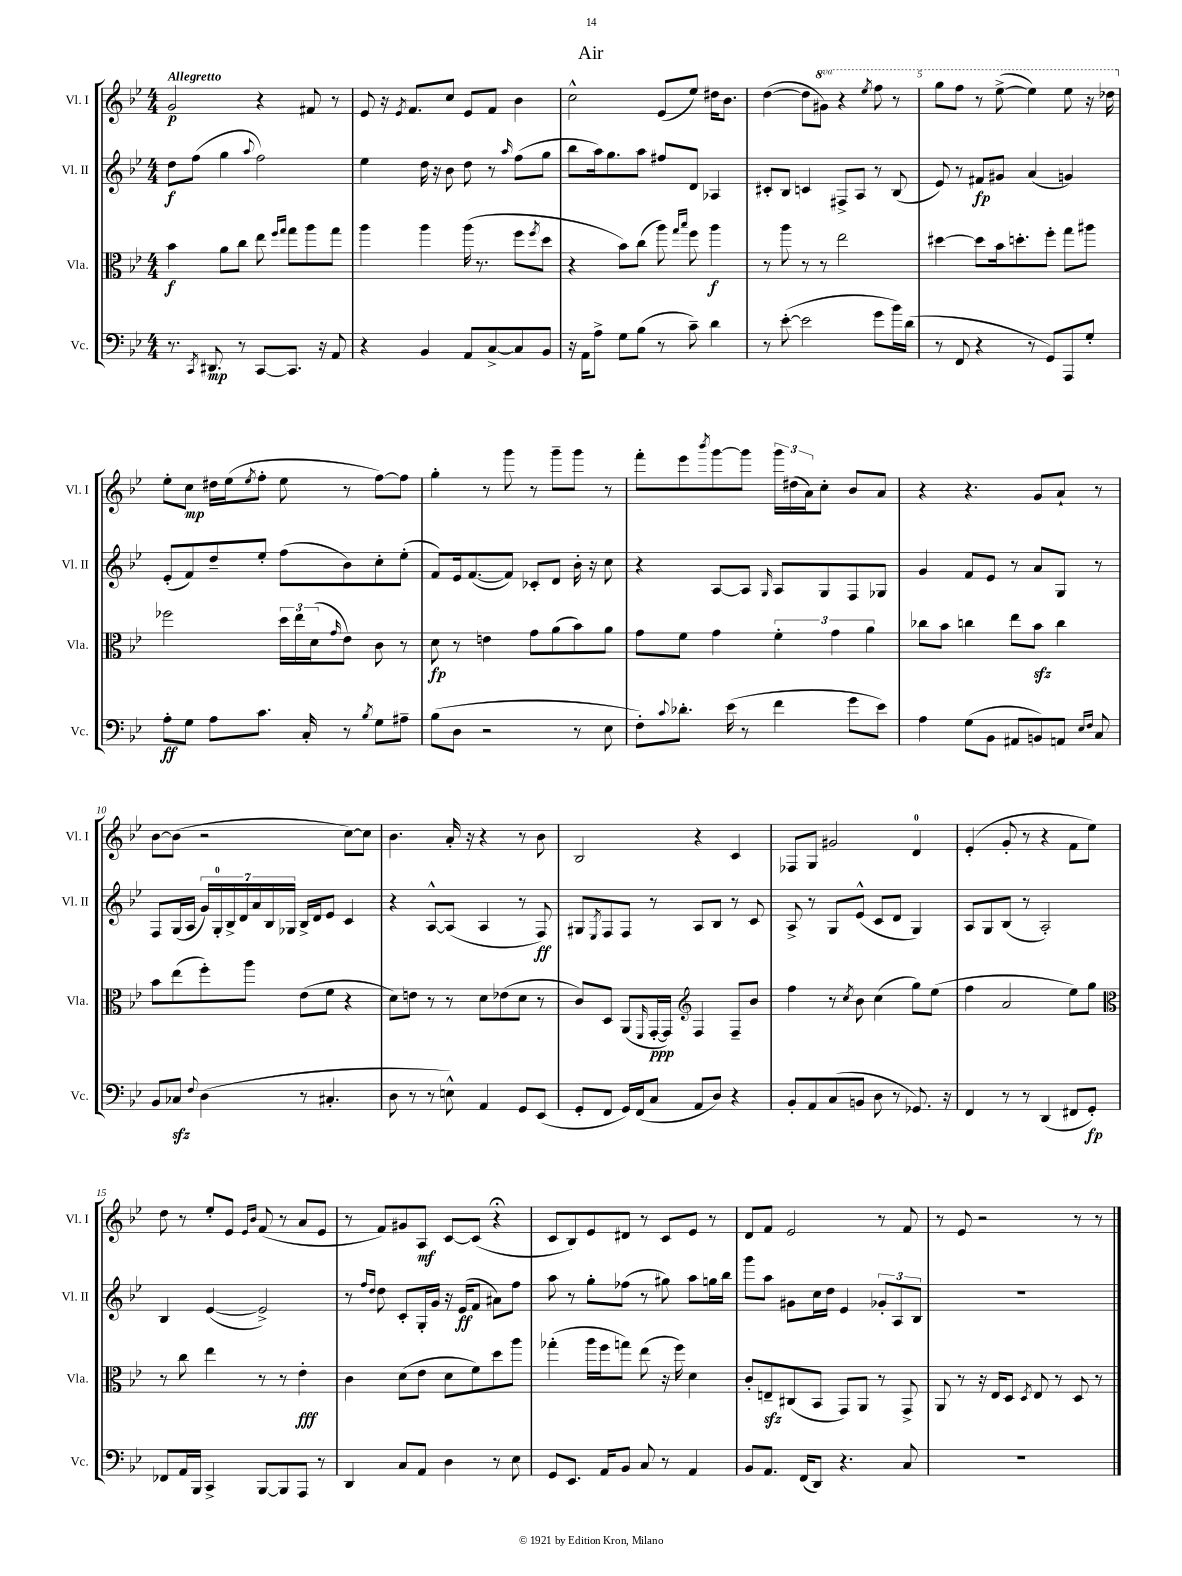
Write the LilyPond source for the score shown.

\header { title = "Air" }
<<
\new StaffGroup <<
\new Staff = "s0" \with { instrumentName = "Vl. I" shortInstrumentName = "Vl. I" } {
    \clef treble \key bes \major \numericTimeSignature \time 4/4 \set Staff.ottavationMarkups = #ottavation-simple-ordinals \tempo "Allegretto"
    g'2\p r4 fis'8 r8 |
    ees'8 r16 \acciaccatura { ees'8 } f'8. c''8 ees'8 f'8 bes'4 |
    c''2-^ ees'8( ees''8) dis''16 bes'8. |
    d''4~( d''8 \ottava #1 gis''8) r4 \acciaccatura { ees'''8 } f'''8 r8 |
    g'''8 f'''8 r8 ees'''8~->( ees'''4) ees'''8 r16 des'''16 \ottava #0 |
    ees''8-. c''8\mp dis''16 ees''16( \acciaccatura { ees''8 } f''8-. ees''8 r8 f''8~) f''8 |
    g''4-. r8 g'''8 r8 g'''8-- g'''8 r8 |
    f'''8-. ees'''8 \acciaccatura { bes'''8 } g'''8~ g'''8 \tuplet 3/2 { g'''16 dis''16( a'16) } c''8-. bes'8 a'8 |
    r4 r4. g'8 a'8-! r8 |
    bes'8~ bes'8( r2 c''8~) c''8 |
    bes'4. a'16-. r16 r4 r8 bes'8 |
    bes2 r4 c'4 |
    fes8 g8 gis'2 d'4-0 |
    ees'4-.( g'8-. r8 r4 f'8 ees''8) |
    d''8 r8 ees''8-. ees'8 \grace { ees'16 bes'16 } f'8( r8 a'8 ees'8 |
    r8 f'8) gis'8 a8\mf c'8~ c'8( r4\fermata |
    c'8 bes8) ees'8 dis'8 r8 c'8 ees'8 r8 |
    d'8 f'8 ees'2 r8 f'8 |
    r8 ees'8 r2 r8 r8 \bar "|." |
}
\new Staff = "s1" \with { instrumentName = "Vl. II" shortInstrumentName = "Vl. II" } {
    \clef treble \key bes \major \numericTimeSignature \time 4/4
    d''8\f f''8( g''4 \appoggiatura { a''8 } f''2) |
    ees''4 d''16 r16 bes'8 d''8 r8 \grace { a''16 } f''8( g''8 |
    bes''8 a''16) g''8. a''8 fis''8 d'8 aes4 |
    cis'8-. bes8 c'4 fis8-> a8 r8 bes8( |
    ees'8) r8 fis'8\fp gis'8 a'4( g'4) |
    ees'8-.( f'8) d''8-- ees''8-. f''8( bes'8) c''8-. ees''8-.( |
    f'8) ees'16 f'8.~( f'8) ces'8-. d'8 bes'16-. r16 c''8 |
    r4 a8~ a8 \grace { g16 } a8 g8 f8 ges8 |
    g'4 f'8 ees'8 r8 a'8 g8 r8 |
    f8 g16( a16 \tuplet 7/4 { g'16) g16-0-. bes16-> d'16 a'16 bes16 ges16 } bes16-> d'16 ees'8 c'4 |
    r4 a8~-^ a8( a4 r8 f8\ff) |
    gis8 \acciaccatura { ees8 } f8 f8 r8 a8 bes8 r8 c'8 |
    a8-> r8 g8 ees'8-^( c'8 d'8 g4) |
    a8 g8 bes8( r8 a2-.) |
    bes4 ees'4~( ees'2->) |
    r8 \grace { f''16 d''16 } d''8 c'8-. g16-. g'16 r16 ees'16\ff( f'8 ais'8) f''8 |
    a''8 r8 g''8-. fes''8( r8 gis''8) a''8 g''16 bes''16 |
    g'''8 a''8 gis'8 c''16 d''16 ees'4 \tuplet 3/2 { ges'8-. a8 bes8 } |
    R1 \bar "|." |
}
\new Staff = "s2" \with { instrumentName = "Vla." shortInstrumentName = "Vla." } {
    \clef alto \key bes \major \numericTimeSignature \time 4/4
    bes'4\f a'8 c''8 ees''8 \grace { f''16 g''16 } g''8 a''8 g''8 |
    a''4 a''4 a''16( r8. f''8 \acciaccatura { f''8 } d''8 |
    r4 bes'8) c''8( a''8) \grace { g''16 bes''16 } f''8 a''4\f |
    r8 a''8 r8 r8 ees''2 |
    dis''4~ dis''8 bes'16 d''8.-. f''8-. g''8 ais''8 |
    fes''2 \tuplet 3/2 { d''16 ees''16 d'16( } \grace { g'16 } ees'8) c'8 r8 |
    d'8\fp r8 e'4 g'8 a'8( bes'8) a'8 |
    g'8 f'8 g'4 \tuplet 3/2 { f'4-. g'4 a'4 } |
    ces''8 bes'8 c''4 ees''8 bes'8\sfz c''4 |
    bes'8 ees''8( f''8-.) a''8 ees'8( f'8 r4 |
    d'8) e'8 r8 r8 d'8 ees'8( d'8 r8 |
    c'8) d8 a,8( \grace { f,16 } g,16~-.\ppp g,16) \clef treble f4 f8-- bes'8 |
    f''4 r8 \acciaccatura { c''8 } bes'8 c''4( g''8) ees''8( |
    f''4 a'2 ees''8) g''8 |
    \clef alto r8 c''8 ees''4 r8 r8 ees'4-.\fff |
    c'4 d'8( ees'8 d'8 f'8) d''8 a''8 |
    ges''4-.( a''16 f''16 g''8) ees''8( r16 f''16) d'4 |
    c'8-. e8--\sfz cis8( bes,8 g,8) a,8 r8 g,8-> |
    a,8 r8 r16 ees16 d8 \acciaccatura { d8 } ees8 r8 d8 r8 \bar "|." |
}
\new Staff = "s3" \with { instrumentName = "Vc." shortInstrumentName = "Vc." } {
    \clef bass \key bes \major \numericTimeSignature \time 4/4
    r8. \acciaccatura { c,8 } dis,8.\mp r8 c,8~ c,8. r16 a,8 |
    r4 bes,4 a,8 c8~-> c8 bes,8 |
    r16 a,16 a8-> g8 bes8( r8 c'8--) d'4 |
    r8 ees'8~-.( ees'2 g'8 bes'16) d'16( |
    r8 f,8 r4 r8 g,8) a,,8 g8-. |
    a8-.\ff g8 a8 c'8. c16-. r8 \acciaccatura { bes8 } g8 ais8-- |
    bes8( d8 r2 r8 ees8 |
    f8-.) \appoggiatura { c'8 } des'8.-. ees'16( r8 f'4 g'8 ees'8) |
    a4 g8( bes,8 ais,8 b,8) a,8 \grace { ees16 f16 } c8 |
    bes,8 ces8\sfz \appoggiatura { f8 } d4( r8 cis4.-. |
    d8 r8 r8 e8-^) a,4 g,8 ees,8( |
    g,8-. f,8 g,16) f,16( c8 a,8 d8) r4 |
    bes,8-. a,8 c8( b,8 d8 r8 ges,8.) r16 |
    f,4 r8 r8 d,4( fis,8 g,8-.\fp) |
    fes,8 a,16 bes,,16 c,4-> bes,,8~ bes,,8 a,,8 r8 |
    d,4 c8 a,8 d4 r8 ees8 |
    g,8 ees,8. a,16 bes,8 c8 r8 a,4 |
    bes,8 a,8. f,16( d,8) r4. c8 |
    R1 \bar "|." |
}
>>
>>
\layout { \context { \Score \override BarNumber.break-visibility = ##(#f #t #t) barNumberVisibility = #(every-nth-bar-number-visible 5) } }
